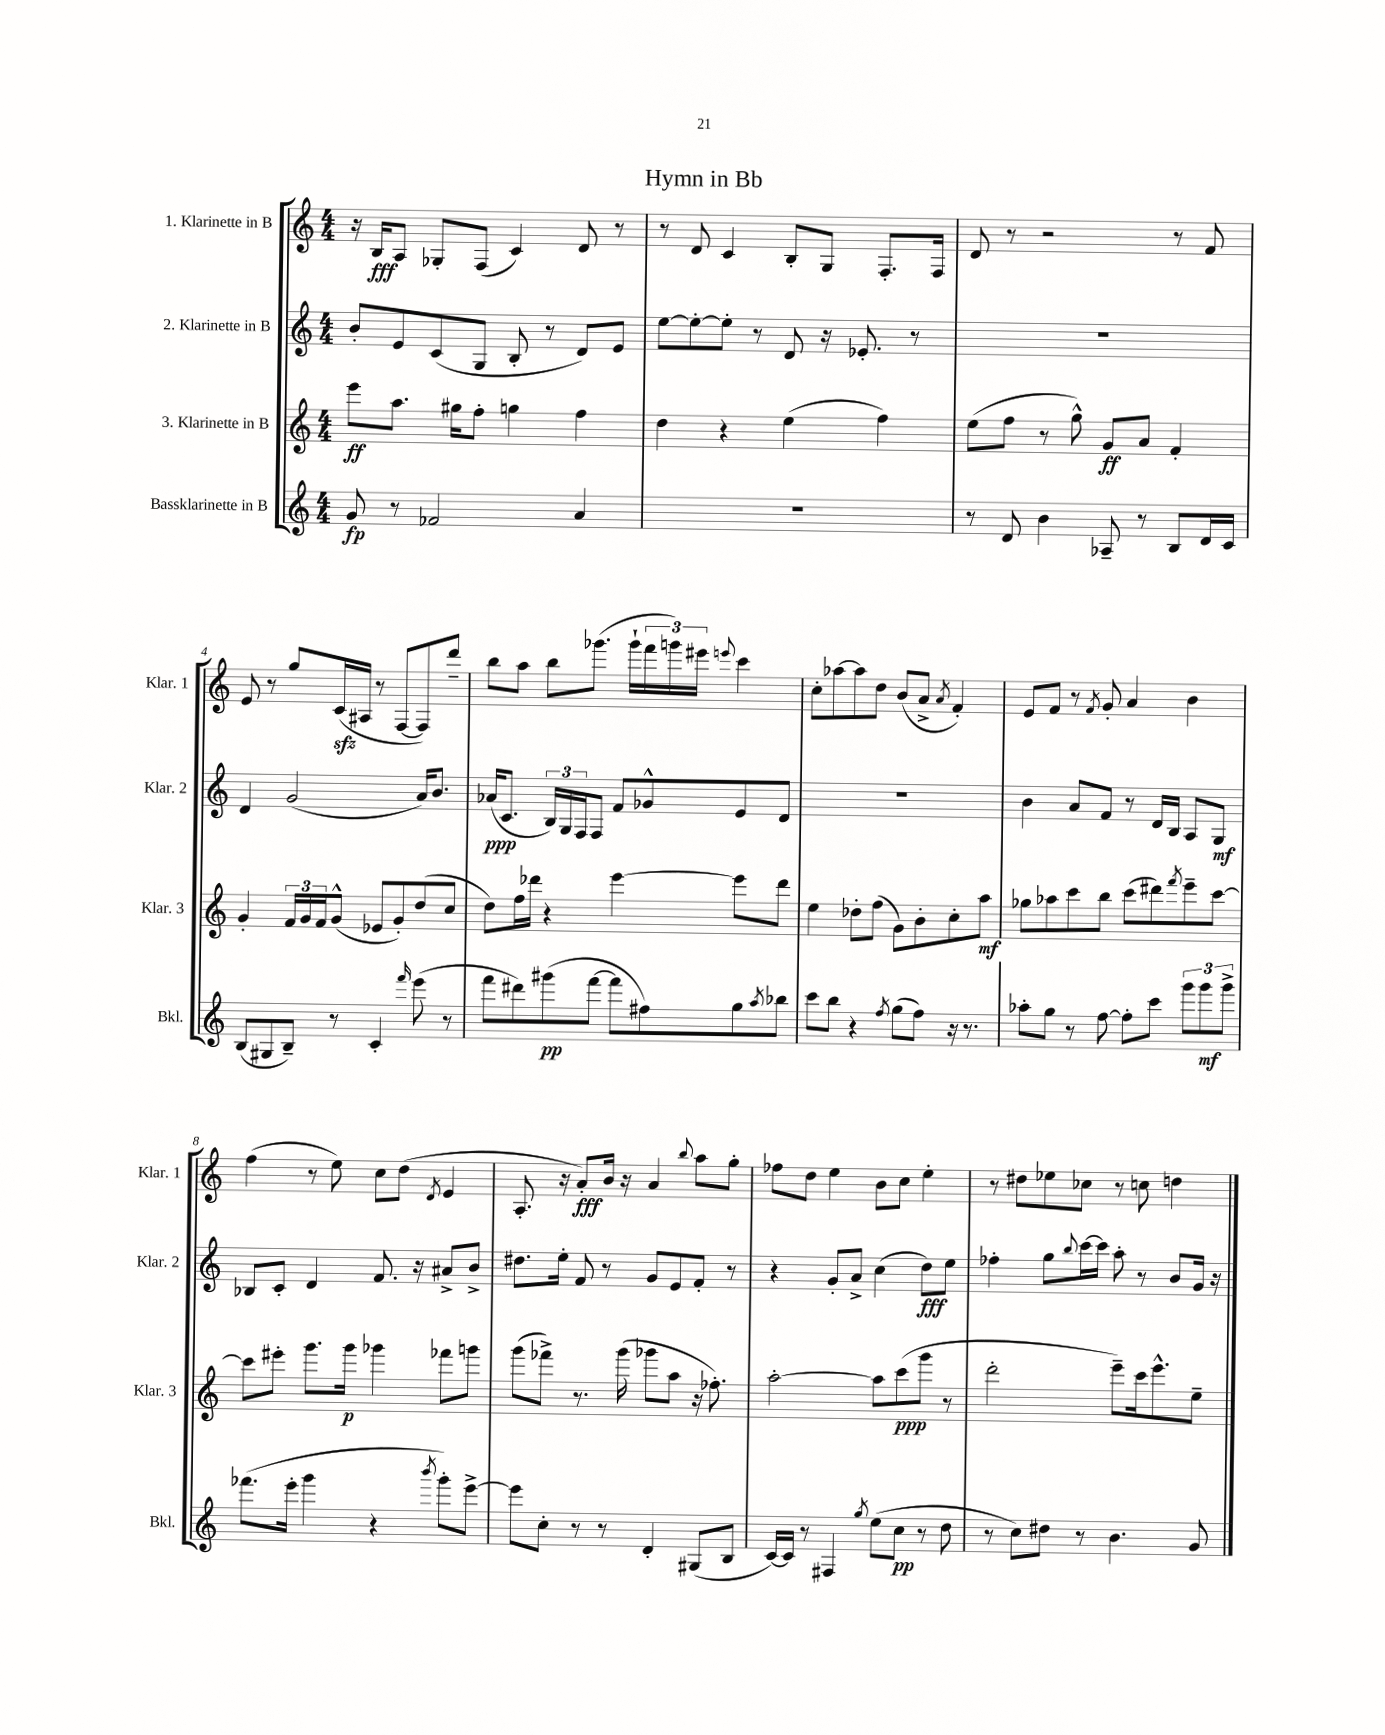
\header { title = "Hymn in Bb" }
<<
\new StaffGroup <<
\new Staff = "s0" \with { instrumentName = "1. Klarinette in B" shortInstrumentName = "Klar. 1" } {
    \clef treble \key c \major \numericTimeSignature \time 4/4
    r16 b16\fff a8 ges8-. f8( c'4) d'8 r8 |
    r8 d'8 c'4 b8-. g8 f8.-. f16 |
    d'8 r8 r2 r8 f'8 |
    e'8 r8 g''8 c'16\sfz( ais16 r8 f8~ f8) d'''8-- |
    b''8 a''8 b''8 ges'''8.( ges'''16-! \tuplet 3/2 { f'''16 g'''16) eis'''16 } \appoggiatura { e'''8 } c'''4 |
    c''8-. aes''8~ aes''8 d''8 b'8( a'8-> \acciaccatura { a'8 } f'4-.) |
    e'8 f'8 r8 \acciaccatura { f'8 } g'8-. a'4 b'4 |
    f''4( r8 e''8) c''8 d''8( \acciaccatura { d'8 } e'4 |
    a8.-. r16 a'8-.\fff) b'16 r16 a'4 \appoggiatura { b''8 } a''8 g''8-. |
    fes''8 d''8 e''4 b'8 c''8 e''4-. |
    r8 dis''8 ees''8 ces''8 r8 c''8 d''4 \bar "|." |
}
\new Staff = "s1" \with { instrumentName = "2. Klarinette in B" shortInstrumentName = "Klar. 2" } {
    \clef treble \key c \major \numericTimeSignature \time 4/4
    b'8-. e'8 c'8( g8 b8-. r8 d'8) e'8 |
    e''8~ e''8~-. e''8-. r8 d'8 r16 ees'8.-. r8 |
    R1 |
    d'4 g'2( a'16) b'8. |
    aes'16\ppp( c'8. \tuplet 3/2 { b16) g16 f16 } f8 f'8 ges'8-^ e'8 d'8 |
    R1 |
    b'4 a'8 f'8 r8 d'16 b16 a8 g8\mf |
    bes8 c'8-. d'4 f'8. r16 ais'8-> b'8-> |
    dis''8. e''16-. f'8 r8 g'8 e'8 f'8-. r8 |
    r4 g'8-. a'8-> c''4( d''8\fff) e''8 |
    fes''4-. g''8 \appoggiatura { b''8 } c'''16~ c'''16 a''8-. r8 b'8 g'16 r16 \bar "|." |
}
\new Staff = "s2" \with { instrumentName = "3. Klarinette in B" shortInstrumentName = "Klar. 3" } {
    \clef treble \key c \major \numericTimeSignature \time 4/4
    e'''8\ff a''8. gis''16 f''8-. g''4 f''4 |
    d''4 r4 e''4( f''4) |
    e''8( f''8 r8 g''8-^) g'8\ff a'8 f'4-. |
    g'4-. \tuplet 3/2 { f'16 g'16 f'16 } g'8-^( ees'8 g'8-.) d''8( c''8 |
    d''8) f''16 des'''16 r4 e'''4~ e'''8 des'''8 |
    e''4 des''8-. f''8( g'8) b'8-. c''8-. a''8\mf |
    ges''8 aes''8 c'''8 b''8 c'''8( dis'''8) \acciaccatura { f'''8 } e'''8-- c'''8~ |
    c'''8 eis'''8-. g'''8. g'''16\p ges'''4 fes'''8 g'''8 |
    g'''8( fes'''8->) r8. g'''16( ges'''8 a''8 r16 fes''8.-.) |
    a''2~-. a''8 c'''8\ppp( g'''8 r8 |
    d'''2-. e'''8--) c'''16 e'''8.-^ e''8-- \bar "|." |
}
\new Staff = "s3" \with { instrumentName = "Bassklarinette in B" shortInstrumentName = "Bkl." } {
    \clef treble \key c \major \numericTimeSignature \time 4/4
    g'8\fp r8 fes'2 a'4 |
    R1 |
    r8 d'8 b'4 aes8-- r8 b8 d'16 c'16 |
    b8( gis8 b8--) r8 c'4-. \grace { f'''16 } e'''8( r8 |
    f'''8 dis'''8) gis'''8\pp( f'''8~ f'''8 fis''8) g''8 \acciaccatura { a''8 } bes''8 |
    c'''8 b''8 r4 \acciaccatura { f''8 } g''8( f''8) r16 r8. |
    aes''8-. g''8 r8 f''8~ f''8-. c'''8 \tuplet 3/2 { g'''8 g'''8\mf g'''8-> } |
    fes'''8.( e'''16-. g'''4 r4 \acciaccatura { b'''8 } g'''8-.) e'''8~-> |
    e'''8 c''8-. r8 r8 d'4-. gis8( b8 |
    c'16~) c'16 r8 fis4 \acciaccatura { g''8 } e''8( c''8\pp r8 d''8 |
    r8 c''8) dis''8 r8 b'4. g'8 \bar "|." |
}
>>
>>
